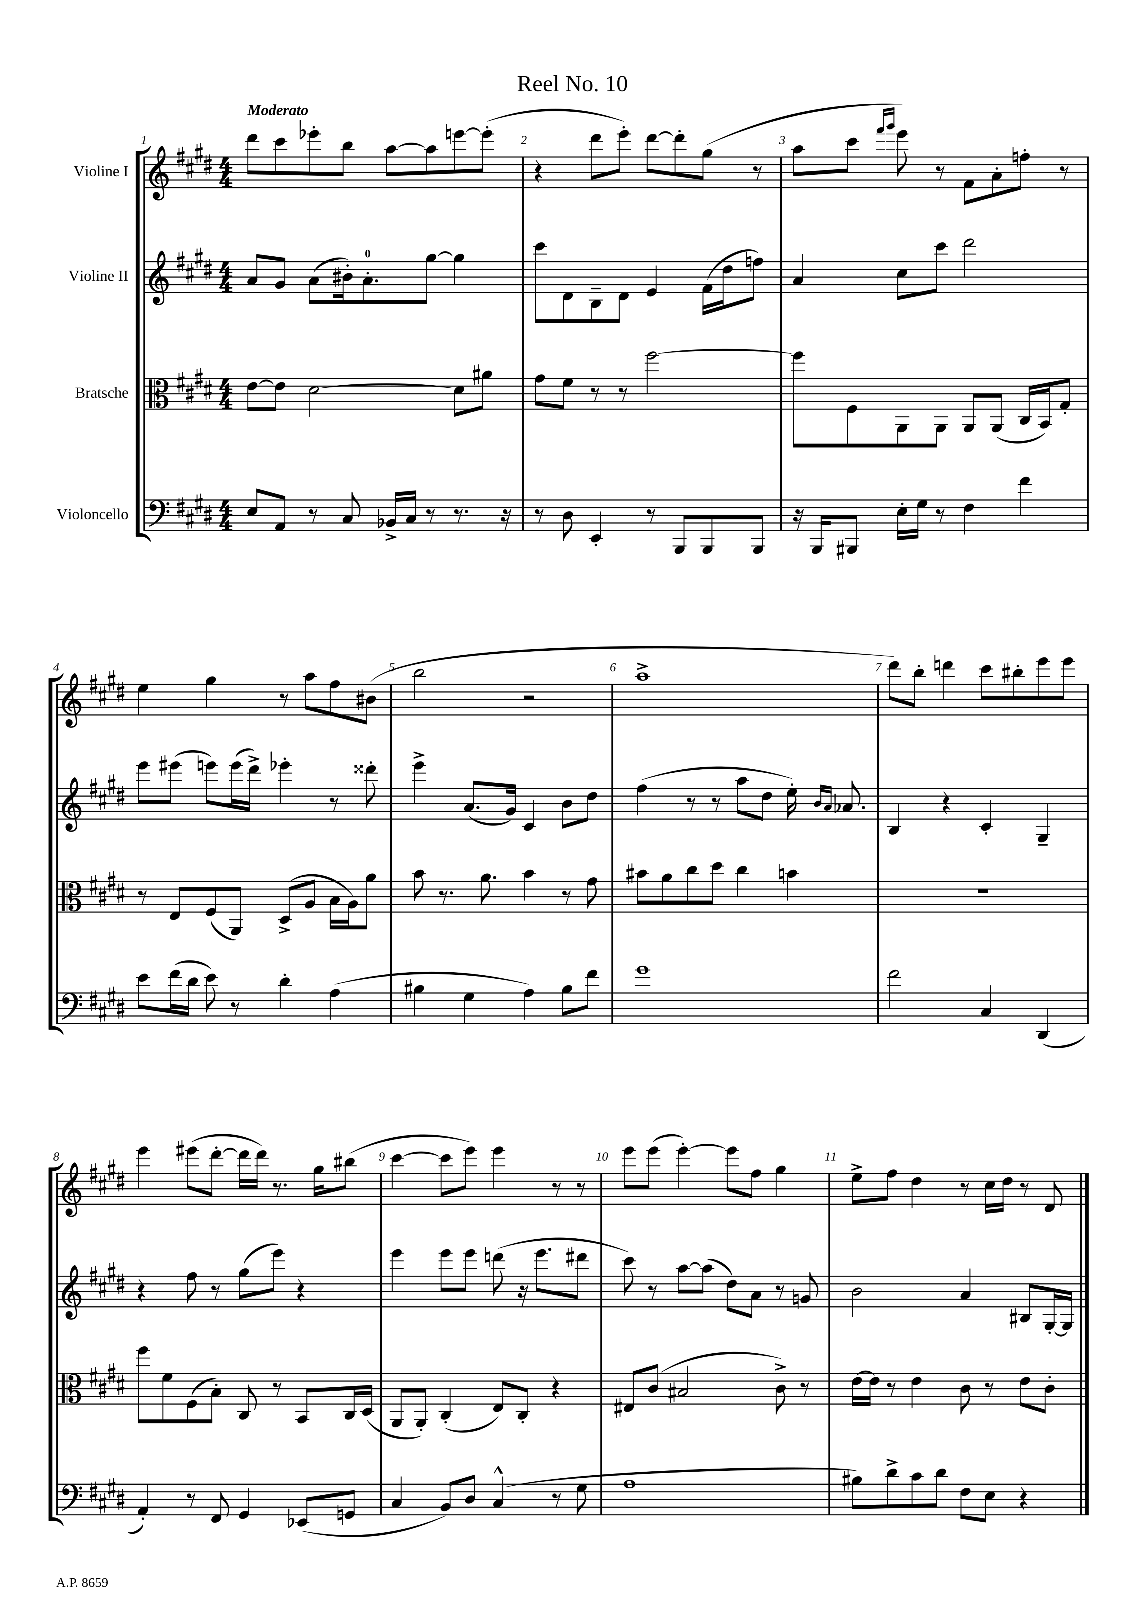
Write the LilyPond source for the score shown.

\header { title = "Reel No. 10" }
<<
\new StaffGroup <<
\new Staff = "s0" \with { instrumentName = "Violine I" } {
    \clef treble \key e \major \numericTimeSignature \time 4/4 \tempo "Moderato"
    dis'''8 cis'''8 ees'''8-. b''8 a''8~ a''8 e'''8~ e'''8-.( |
    r4 dis'''8 e'''8-.) dis'''8~ dis'''8-. gis''8( r8 |
    a''8 cis'''8 \grace { fis'''16 gis'''16 } e'''8) r8 fis'8 a'8-. f''8-. r8 |
    e''4 gis''4 r8 a''8 fis''8 bis'8( |
    b''2 r2 |
    a''1-> |
    dis'''8) b''8-. d'''4 cis'''8 bis''8-. e'''8 e'''8 |
    e'''4 eis'''8( dis'''8~-. dis'''16 dis'''16) r8. gis''16 bis''8( |
    cis'''4~ cis'''8 e'''8) e'''4 r8 r8 |
    e'''8 e'''8( e'''4~-.) e'''8 fis''8 gis''4 |
    e''8-> fis''8 dis''4 r8 cis''16 dis''16 r8 dis'8 \bar "|." |
}
\new Staff = "s1" \with { instrumentName = "Violine II" } {
    \clef treble \key e \major \numericTimeSignature \time 4/4
    a'8 gis'8 a'8( bis'16-.) a'8.-0-. gis''8~ gis''4 |
    cis'''8 dis'8 b8-- dis'8 e'4 fis'16( dis''16 f''8) |
    a'4 cis''8 cis'''8 dis'''2 |
    e'''8 eis'''8( e'''8) e'''16( dis'''16->) ees'''4-. r8 disis'''8-. |
    e'''4-> a'8.( gis'16) cis'4 b'8 dis''8 |
    fis''4( r8 r8 a''8 dis''8 e''16-.) \grace { b'16 a'16 } aes'8. |
    b4 r4 cis'4-. gis4-- |
    r4 fis''8 r8 gis''8( e'''8) r4 |
    e'''4 e'''8 e'''8 d'''8( r16 e'''8. dis'''8 |
    cis'''8) r8 a''8~ a''8( dis''8) a'8 r8 g'8 |
    b'2 a'4 bis8 gis16~-. gis16 \bar "|." |
}
\new Staff = "s2" \with { instrumentName = "Bratsche" } {
    \clef alto \key e \major \numericTimeSignature \time 4/4
    e'8~ e'8 dis'2~ dis'8 ais'8 |
    gis'8 fis'8 r8 r8 fis''2~ |
    fis''8 fis8 a,8 a,8 a,8 a,8( cis16 b,16) gis8-. |
    r8 e8 fis8( a,8) dis8->( a8 b16 a16) a'8 |
    b'8 r8. a'8. b'4 r8 gis'8 |
    bis'8 a'8 cis''8 dis''8 cis''4 b'4 |
    R1 |
    fis''8 fis'8 fis8( b8-.) cis8 r8 b,8 cis16 dis16( |
    a,8 a,8-.) cis4-.( e8) cis8-. r4 |
    eis8 cis'8( bis2 cis'8->) r8 |
    e'16~ e'16 r8 e'4 cis'8 r8 e'8 cis'8-. \bar "|." |
}
\new Staff = "s3" \with { instrumentName = "Violoncello" } {
    \clef bass \key e \major \numericTimeSignature \time 4/4
    e8 a,8 r8 cis8 bes,16-> cis16 r8 r8. r16 |
    r8 dis8 e,4-. r8 b,,8 b,,8 b,,8 |
    r16 b,,16 bis,,8 e16-. gis16 r8 fis4 fis'4 |
    e'8 fis'16( dis'16 e'8) r8 dis'4-. a4( |
    bis4 gis4 a4) bis8 fis'8 |
    gis'1 |
    fis'2 cis4 dis,4( |
    a,4-.) r8 fis,8 gis,4 ees,8( g,8 |
    cis4 b,8) dis8 cis4-^( r8 gis8 |
    a1 |
    bis8) dis'8-> cis'8 dis'8 fis8 e8 r4 \bar "|." |
}
>>
>>
\layout { \context { \Score \override BarNumber.break-visibility = ##(#f #t #t) barNumberVisibility = #all-bar-numbers-visible } }
